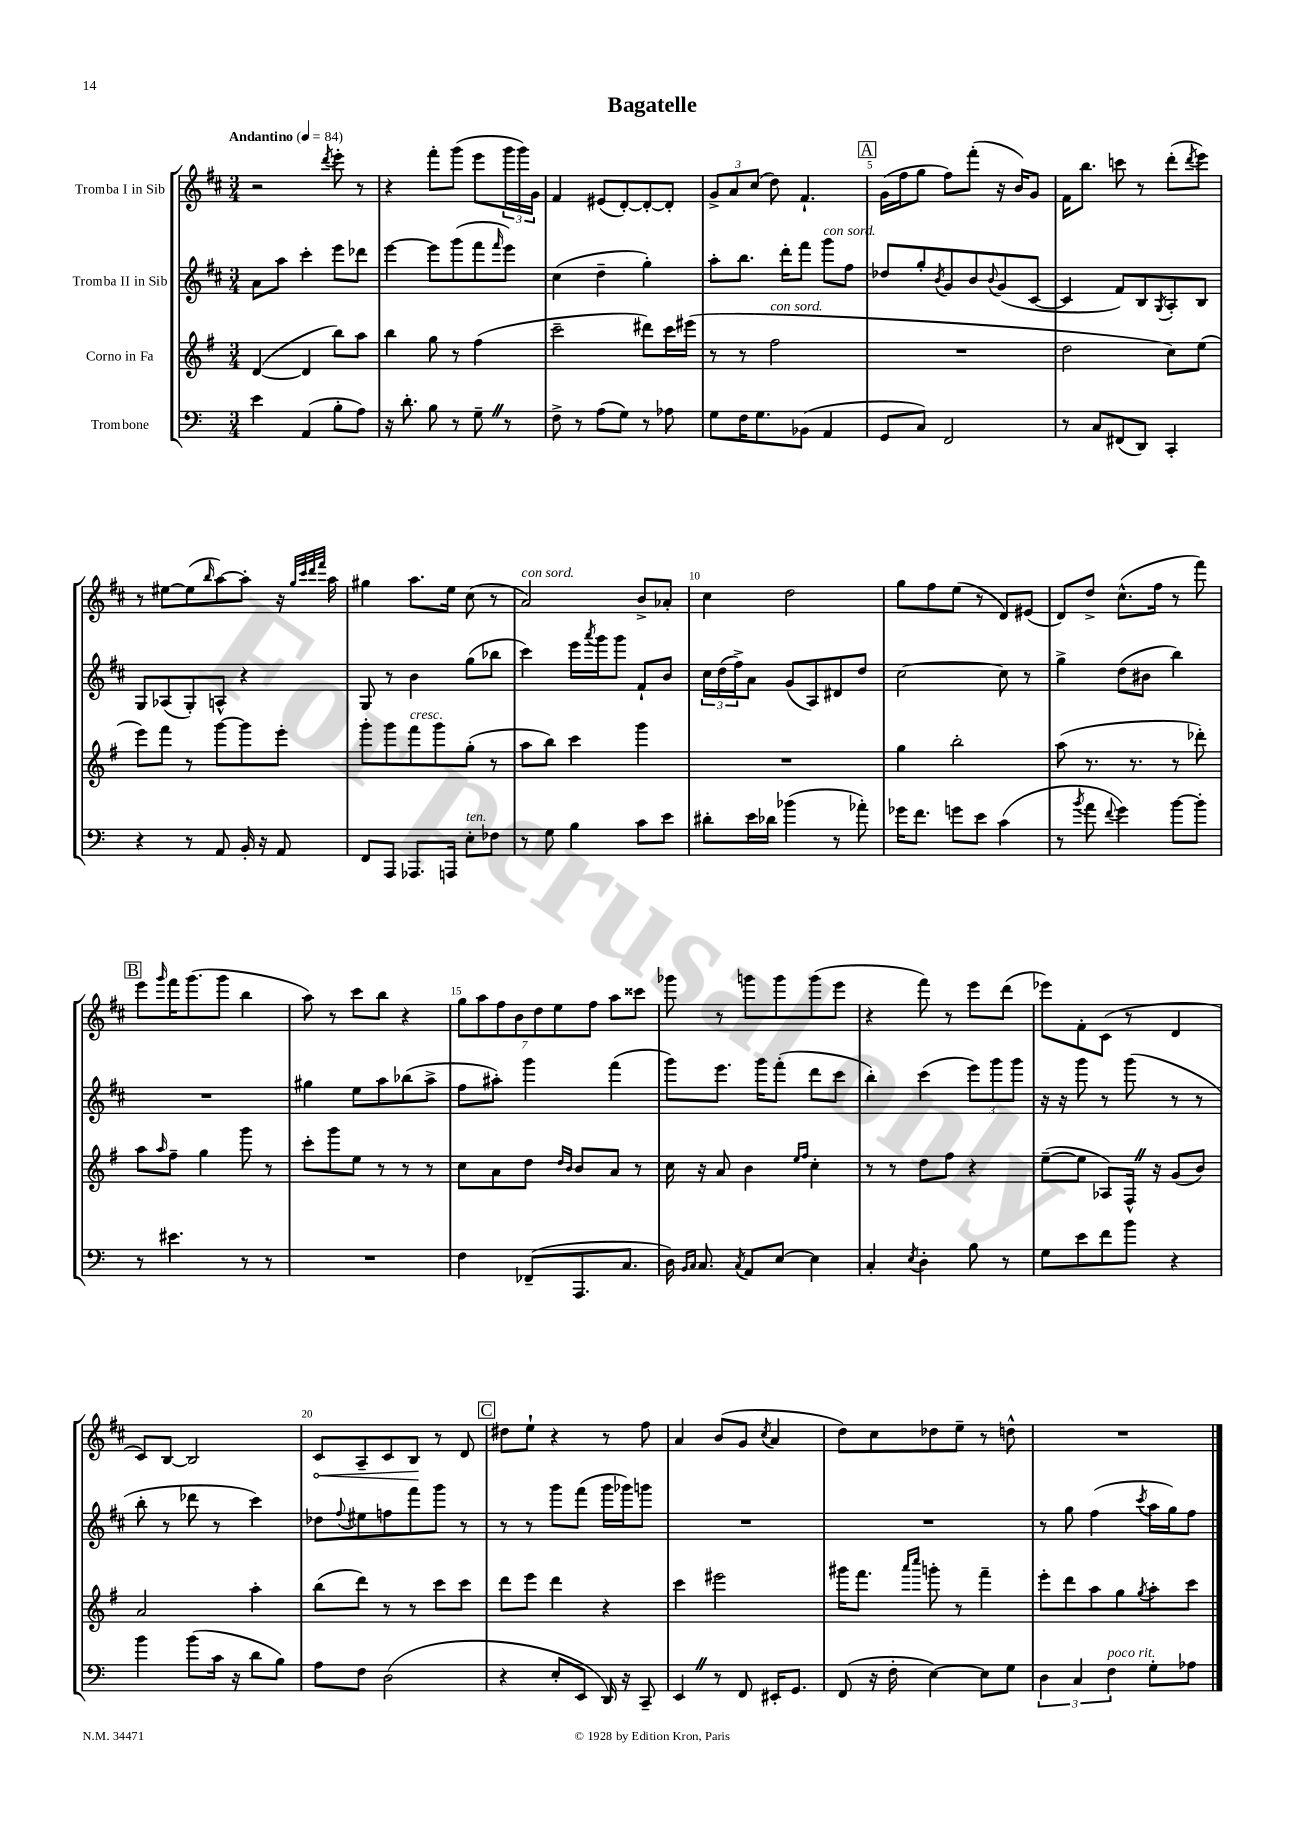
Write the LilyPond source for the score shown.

\header { title = "Bagatelle" }
<<
\new StaffGroup <<
\new Staff = "s0" \with { instrumentName = "Tromba I in Sib" } {
    \clef treble \key d \major \numericTimeSignature \time 3/4 \tempo "Andantino" 4 = 84
    r2 \acciaccatura { d'''8 } e'''8-. r8 |
    r4 fis'''8-. g'''8( e'''8 \tuplet 3/2 { g'''16 g'''16) g'16 } |
    fis'4 eis'8( d'8~-.) d'8~-. d'8-. |
    \tuplet 3/2 { g'8-> a'8 cis''8( } d''8) fis'4.-! |
    \mark \markup { \box "A" } g'16( fis''16 g''8 fis''8) fis'''8-.( r16 b'16) g'8 |
    fis'16 b''8. c'''8 r8 d'''8-.( \acciaccatura { d'''8 } e'''8) |
    r8 eis''8~ eis''8( \grace { b''16 } a''8~) a''8-. r16 \grace { g''32 cis'''32 d'''32 fis'''32 } a''16 |
    gis''4 a''8. e''16 cis''8( r8 |
    a'2^\markup { \italic "con sord." }) b'8-> aes'8-. |
    cis''4 d''2 |
    g''8 fis''8 e''8( r8 d'8) eis'8( |
    d'8) d''8-> cis''8.-^( fis''16 r8 fis'''8) |
    \mark \markup { \box "B" } e'''8 \grace { g'''16 } fis'''16 g'''8.( g'''8 b''4 |
    a''8) r8 cis'''8 b''8 r4 |
    \tuplet 7/4 { g''8 a''8 fis''8 b'8 d''8 e''8 fis''8 } a''8 cisis'''8 |
    ges'''8 r8 g'''8 g'''8 g'''8( e'''8 |
    r4 fis'''8) r8 e'''8 d'''8( |
    ees'''8) fis'8-. cis'8( r8 d'4 |
    cis'8) b8~ b2 |
    \once \override Hairpin.circled-tip = ##t cis'8\< a8-- cis'8 b8\! r8 d'8 |
    \mark \markup { \box "C" } dis''8 e''8-! r4 r8 fis''8 |
    a'4 b'8( g'8 \acciaccatura { cis''8 } a'4 |
    d''8) cis''8 des''8 e''8-- r8 d''8-^ |
    R2. \bar "|." |
}
\new Staff = "s1" \with { instrumentName = "Tromba II in Sib" } {
    \clef treble \key d \major \numericTimeSignature \time 3/4
    a'8 a''8 cis'''4-. e'''8 des'''8 |
    e'''4~ e'''8 g'''8( fis'''8 \grace { fis'''16 } e'''8) |
    cis''4( d''4-- g''4-.) |
    a''8-. b''8. d'''16-. fis'''8 g'''8^\markup { \italic "con sord." } fis''8 |
    \mark \markup { \box "A" } des''8 g''8-. \acciaccatura { b'8 } g'8 b'8 \appoggiatura { b'8 } g'8( cis'8~ |
    cis'4 fis'8) b8 \acciaccatura { g8 } a8-. b8 |
    g8 aes8( g8-.) a8-^ r4 |
    g8 r8 b'4 g''8( bes''8 |
    cis'''4) e'''16 \acciaccatura { a'''8 } g'''16 g'''8 fis'8-! b'8 |
    \tuplet 3/2 { cis''16 d''16( fis''16->) } a'8 g'8( a8) dis'8 d''8 |
    cis''2~ cis''8 r8 |
    g''4-> d''8( bis'8 b''4) |
    \mark \markup { \box "B" } R2. |
    gis''4 e''8 a''8 bes''8( a''8-> |
    fis''8 ais''8-.) g'''4 fis'''4( |
    g'''8) e'''8. g'''16 fis'''8-.( d'''8 cis'''8 |
    b''4-.) cis'''4( \tuplet 3/2 { e'''8) g'''8 g'''8 } |
    r16 r16 g'''8 r8 g'''8( r8 r8 |
    b''8-. r8 des'''8 r8 cis'''4) |
    des''8 \appoggiatura { fis''8 } eis''8 f''8 fis'''8 g'''8 r8 |
    \mark \markup { \box "C" } r8 r8 g'''8 fis'''8( g'''16 ges'''16) g'''8 |
    R2. |
    R2. |
    r8 g''8 fis''4( \acciaccatura { cis'''8 } a''16 g''16) fis''8 \bar "|." |
}
\new Staff = "s2" \with { instrumentName = "Corno in Fa" } {
    \clef treble \key g \major \numericTimeSignature \time 3/4
    d'4~( d'4 b''8) a''8 |
    b''4 g''8 r8 fis''4( |
    c'''2-- dis'''8) c'''16 eis'''16( |
    r8 r8 fis''2^\markup { \italic "con sord." } |
    \mark \markup { \box "A" } R2. |
    d''2 c''8) e''8( |
    e'''8) fis'''8 r8 g'''8~ g'''8 e'''8-. |
    g'''8-. g'''8 fis'''8^\markup { \italic "cresc." } g'''8 g''8-.( r8 |
    a''8 b''8) c'''4 g'''4 |
    R2. |
    g''4 b''2-. |
    a''8( r8. r8. r8 des'''8-.) |
    \mark \markup { \box "B" } a''8 \grace { a''16 } fis''8-- g''4 g'''8 r8 |
    c'''8-. g'''8 e''8 r8 r8 r8 |
    c''8 a'8 d''8 \grace { d''16 b'16 } b'8 a'8 r8 |
    c''16 r16 a'8 b'4 \grace { e''16 fis''16 } c''4-. |
    r8 r8 d''8 fis''8 r4 |
    e''8~--( e''8 aes8) fis16-^ \once \override BreathingSign.text = \markup { \musicglyph "scripts.caesura.straight" } \breathe r16 g'8( b'8) |
    a'2 a''4-. |
    b''8( d'''8) r8 r8 c'''8 c'''8 |
    \mark \markup { \box "C" } d'''8 e'''8 d'''4 r4 |
    c'''4 eis'''2 |
    gis'''16 fis'''8. \grace { a'''16 c''''16 } g'''8-. r8 fis'''4-- |
    e'''8-. d'''8 a''8 g''8 \acciaccatura { g''8 } a''8-. c'''8 \bar "|." |
}
\new Staff = "s3" \with { instrumentName = "Trombone" } {
    \clef bass \key c \major \numericTimeSignature \time 3/4
    e'4 a,4( b8-. a8) |
    r16 d'8.-. b8 r8 g8-- \once \override BreathingSign.text = \markup { \musicglyph "scripts.caesura.straight" } \breathe r8 |
    f8-> r8 a8( g8) r8 aes8 |
    g8 f16 g8. bes,8( a,4 |
    \mark \markup { \box "A" } g,8 c8) f,2 |
    r8 c8 fis,8( d,8) c,4-. |
    r4 r8 a,8 b,16-. r16 a,8 |
    f,8 a,,8 aes,,8. a,,16 e8-.^\markup { \italic "ten." } fes8 |
    r8 g8 b4 c'8 e'8 |
    dis'8-. e'16 des'16 bes'4( r8 aes'8-.) |
    ges'16 f'8. g'8 e'8 c'4( |
    r8 \acciaccatura { b'8 } a'8 \appoggiatura { f'8 } g'4) b'8~ b'8-. |
    \mark \markup { \box "B" } r8 eis'4. r8 r8 |
    R2. |
    f4 fes,8--( a,,8. c8. |
    d16) \grace { b,16 c16 } c8. \acciaccatura { c8 } a,8 e8~ e4 |
    c4-. \acciaccatura { e8 } d4-. b8 r8 |
    g8 e'8 f'8 b'8 r4 |
    b'4 b'8( c'16 r16 d'8 b8) |
    a8 f8 d2( |
    \mark \markup { \box "C" } r4 e8-. e,8 d,16) r16 c,8-- |
    e,4 \once \override BreathingSign.text = \markup { \musicglyph "scripts.caesura.straight" } \breathe r8 f,8 eis,16-. g,8. |
    f,8( r16 f16-. e4~) e8 g8 |
    \tuplet 3/2 { d4 c4 f4^\markup { \italic "poco rit." } } g8-. aes8 \bar "|." |
}
>>
>>
\layout { \context { \Score \override BarNumber.break-visibility = ##(#f #t #t) barNumberVisibility = #(every-nth-bar-number-visible 5) } }
